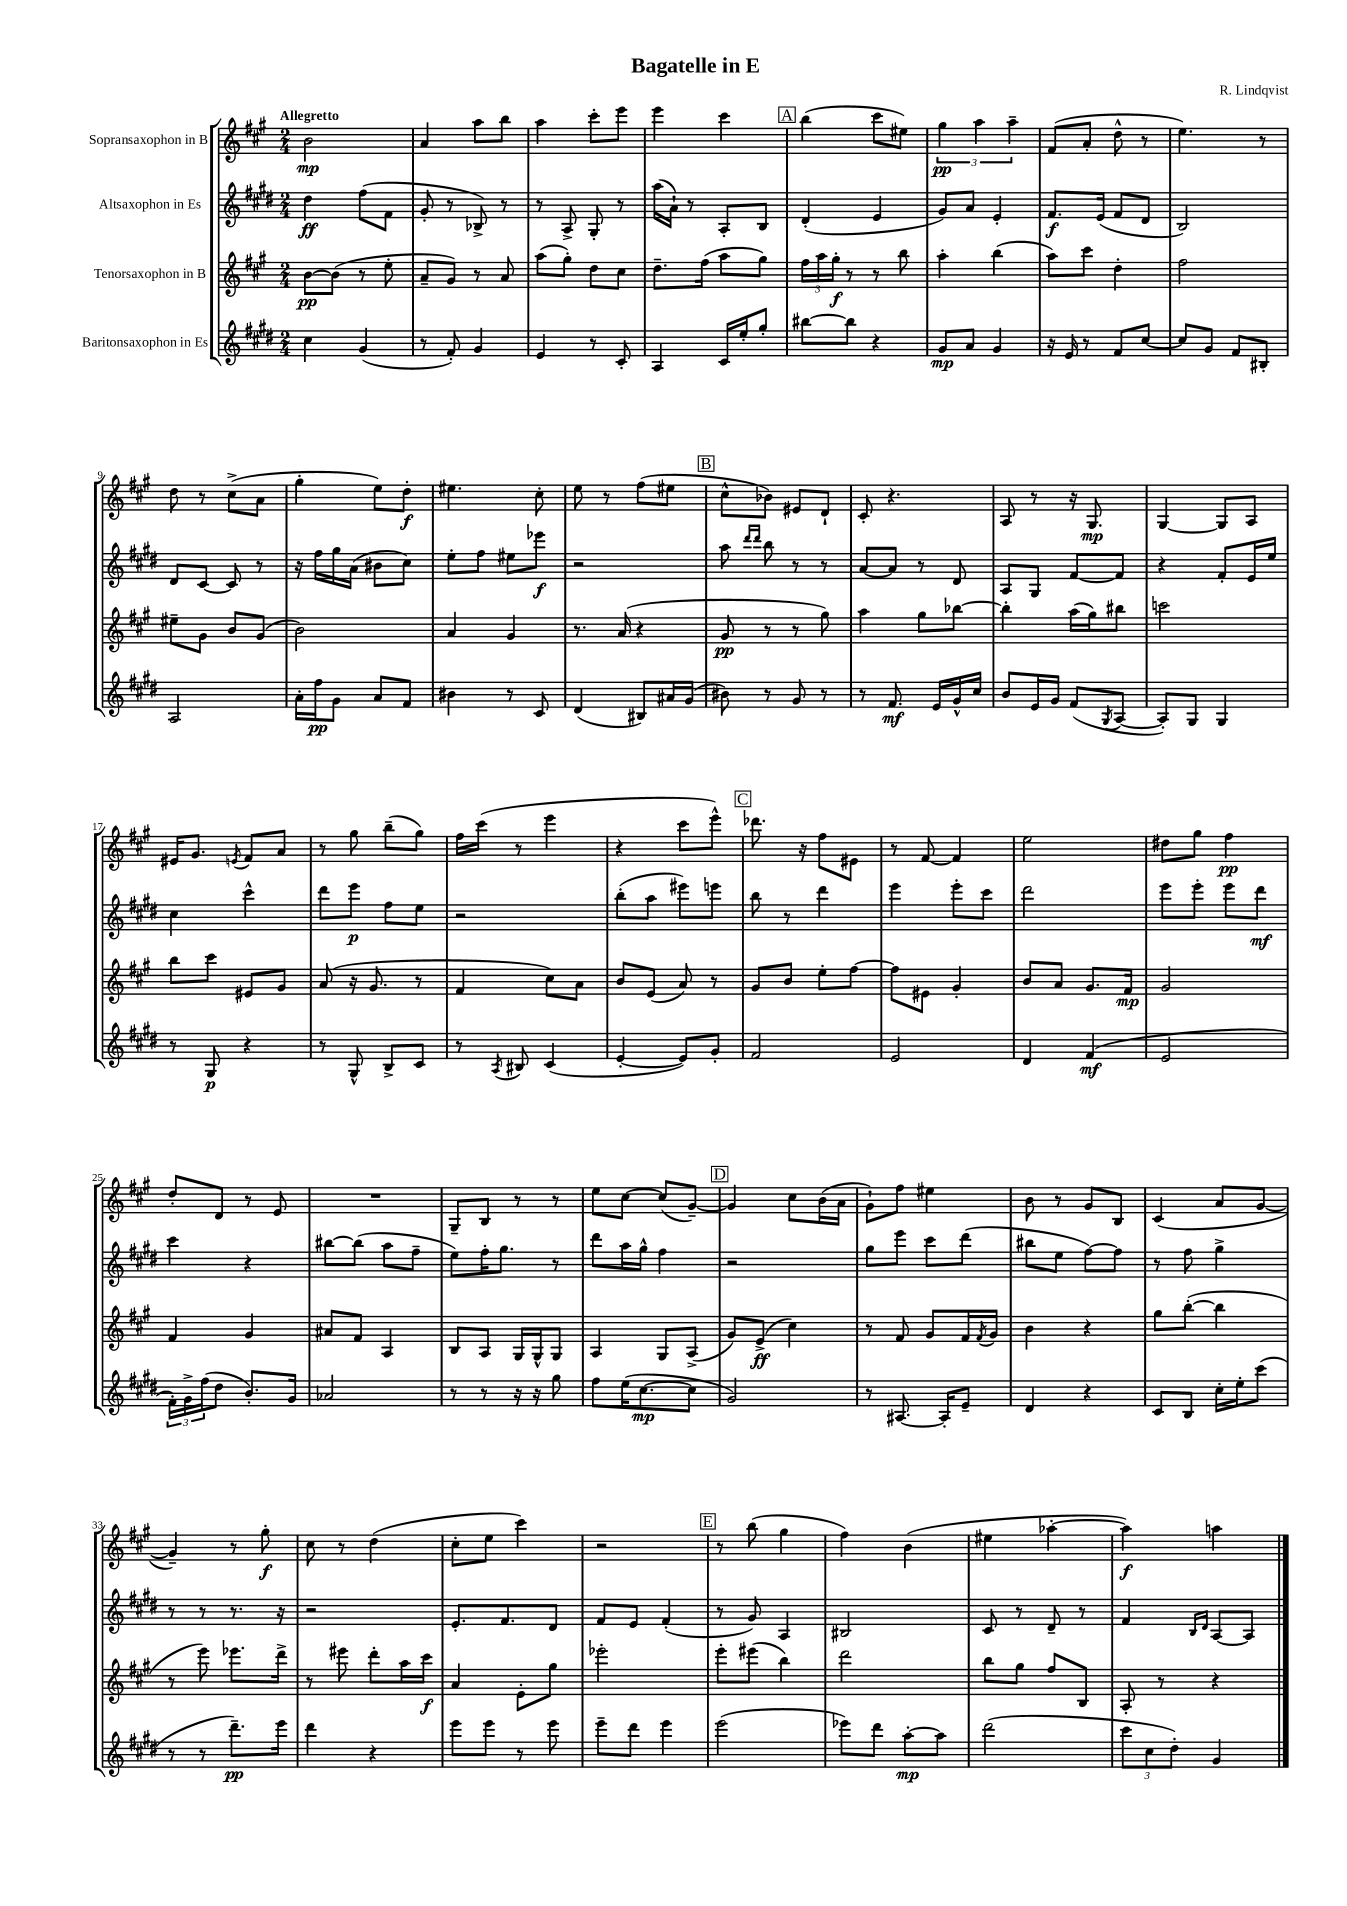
\header { title = "Bagatelle in E" composer = "R. Lindqvist" }
<<
\new StaffGroup <<
\new Staff = "s0" \with { instrumentName = "Sopransaxophon in B" } {
    \clef treble \key a \major \numericTimeSignature \time 2/4 \tempo "Allegretto"
    b'2\mp |
    a'4 a''8 b''8 |
    a''4 cis'''8-. e'''8 |
    e'''4 cis'''4 |
    \mark \markup { \box "A" } b''4( cis'''8 eis''8) |
    \tuplet 3/2 { gis''4\pp a''4 a''4-- } |
    fis'8( a'8-. d''8-^ r8 |
    e''4.) r8 |
    d''8 r8 cis''8->( a'8 |
    gis''4-. e''8) d''8-.\f |
    eis''4. cis''8-. |
    e''8 r8 fis''8( eis''8 |
    \mark \markup { \box "B" } cis''8-^ bes'8) eis'8 d'8-! |
    cis'8-. r4. |
    a8 r8 r16 gis8.\mp |
    gis4~ gis8 a8 |
    eis'16 gis'8. \acciaccatura { e'8 } fis'8 a'8 |
    r8 gis''8 b''8--( gis''8) |
    fis''16 cis'''16( r8 e'''4 |
    r4 cis'''8 e'''8-^) |
    \mark \markup { \box "C" } des'''8. r16 fis''8 eis'8 |
    r8 fis'8~ fis'4 |
    e''2 |
    dis''8 gis''8 fis''4\pp |
    d''8-. d'8 r8 e'8 |
    R2 |
    gis8-- b8 r8 r8 |
    e''8 cis''8~ cis''8( gis'8~--) |
    \mark \markup { \box "D" } gis'4 cis''8 b'16( a'16 |
    gis'8-!) fis''8 eis''4 |
    b'8 r8 gis'8 b8 |
    cis'4( a'8 gis'8~ |
    gis'4--) r8 gis''8-.\f |
    cis''8 r8 d''4( |
    cis''8-. e''8 cis'''4) |
    r2 |
    \mark \markup { \box "E" } r8 b''8( gis''4 |
    fis''4) b'4( |
    eis''4 aes''4~-. |
    aes''4\f) a''4 \bar "|." |
}
\new Staff = "s1" \with { instrumentName = "Altsaxophon in Es" } {
    \clef treble \key e \major \numericTimeSignature \time 2/4
    dis''4\ff fis''8( fis'8 |
    gis'8-. r8 bes8->) r8 |
    r8 a8-> gis8-. r8 |
    a''16( a'16-!) r8 a8-. b8 |
    \mark \markup { \box "A" } dis'4-.( e'4 |
    gis'8) a'8 e'4-. |
    fis'8.\f e'16( fis'8 dis'8 |
    b2) |
    dis'8 cis'8~ cis'8 r8 |
    r16 fis''16 gis''16 a'16( bis'8 cis''8) |
    e''8-. fis''8 eis''8 ees'''8\f |
    r2 |
    \mark \markup { \box "B" } a''8 \grace { dis'''16 dis'''16 } b''8 r8 r8 |
    a'8~ a'8 r8 dis'8 |
    a8 gis8 fis'8~ fis'8 |
    r4 fis'8-. e'16 e''16 |
    cis''4 cis'''4-^ |
    dis'''8 e'''8\p fis''8 e''8 |
    r2 |
    b''8-.( a''8 eis'''8) e'''8 |
    \mark \markup { \box "C" } b''8 r8 dis'''4 |
    e'''4 e'''8-. cis'''8 |
    dis'''2 |
    e'''8 e'''8-. e'''8 dis'''8\mf |
    cis'''4 r4 |
    bis''8~ bis''8( a''8 fis''8-- |
    e''8) fis''16-. gis''8. r8 |
    dis'''8 a''16 gis''16-^ fis''4 |
    \mark \markup { \box "D" } r2 |
    gis''8 e'''8 cis'''8 dis'''8( |
    bis''8 e''8 fis''8~) fis''8 |
    r8 fis''8 gis''4-> |
    r8 r8 r8. r16 |
    r2 |
    e'8.-. fis'8. dis'8 |
    fis'8 e'8 fis'4-.( |
    \mark \markup { \box "E" } r8 gis'8) a4 |
    bis2 |
    cis'8 r8 dis'8-- r8 |
    fis'4 \grace { b16 dis'16 } a8~ a8 \bar "|." |
}
\new Staff = "s2" \with { instrumentName = "Tenorsaxophon in B" } {
    \clef treble \key a \major \numericTimeSignature \time 2/4
    b'8~\pp b'8( r8 e''8-. |
    a'8-- gis'8) r8 a'8 |
    a''8( gis''8-.) d''8 cis''8 |
    d''8.-- fis''16( a''8 gis''8) |
    \mark \markup { \box "A" } \tuplet 3/2 { fis''16 a''16 gis''16-.\f } r8 r8 b''8 |
    a''4-. b''4( |
    a''8) cis'''8 d''4-. |
    fis''2 |
    eis''8-- gis'8 b'8 gis'8( |
    b'2) |
    a'4 gis'4 |
    r8. a'16( r4 |
    \mark \markup { \box "B" } gis'8\pp r8 r8 gis''8) |
    a''4 gis''8 bes''8~ |
    bes''4-. a''16( gis''16) bis''8 |
    c'''2 |
    b''8 cis'''8 eis'8 gis'8 |
    a'8( r16 gis'8. r8 |
    fis'4 cis''8) a'8 |
    b'8 e'8( a'8) r8 |
    \mark \markup { \box "C" } gis'8 b'8 e''8-. fis''8~ |
    fis''8 eis'8 gis'4-. |
    b'8 a'8 gis'8. fis'16\mp |
    gis'2 |
    fis'4 gis'4 |
    ais'8 fis'8 a4 |
    b8 a8 gis16 gis16-^ gis8 |
    a4 gis8 a8->( |
    \mark \markup { \box "D" } gis'8) e'8->\ff( cis''4) |
    r8 fis'8 gis'8 fis'16 \acciaccatura { fis'8 } gis'16 |
    b'4 r4 |
    gis''8 b''8~-.( b''4 |
    r8 e'''8) ees'''8. d'''16-> |
    r8 eis'''8 d'''8-. a''16 cis'''16\f |
    a'4 e'8-. gis''8 |
    ees'''2-. |
    \mark \markup { \box "E" } e'''8-. eis'''8( b''4) |
    d'''2 |
    b''8 gis''8 fis''8 b8 |
    a8-. r8 r4 \bar "|." |
}
\new Staff = "s3" \with { instrumentName = "Baritonsaxophon in Es" } {
    \clef treble \key e \major \numericTimeSignature \time 2/4
    cis''4 gis'4( |
    r8 fis'8-.) gis'4 |
    e'4 r8 cis'8-. |
    a4 cis'16 e''16-. gis''8-. |
    \mark \markup { \box "A" } bis''8~ bis''8 r4 |
    gis'8\mp a'8 gis'4 |
    r16 e'16 r8 fis'8 cis''8~ |
    cis''8 gis'8 fis'8 bis8-. |
    a2 |
    a'16-. fis''16\pp gis'8 a'8 fis'8 |
    bis'4 r8 cis'8 |
    dis'4( bis8) ais'16 gis'16( |
    \mark \markup { \box "B" } bis'8) r8 gis'8 r8 |
    r8 fis'8.\mf e'16 gis'16-^ cis''16 |
    b'8 e'16 gis'16 fis'8( \acciaccatura { gis8 } a8~ |
    a8-.) gis8 gis4 |
    r8 gis8\p r4 |
    r8 gis8-^ b8-> cis'8 |
    r8 \acciaccatura { a8 } bis8 cis'4( |
    e'4~-. e'8) gis'8-. |
    \mark \markup { \box "C" } fis'2 |
    e'2 |
    dis'4 fis'4\mf( |
    e'2 |
    \tuplet 3/2 { fis'16-.) gis'16-> fis''16( } dis''8 b'8.-.) gis'16 |
    aes'2 |
    r8 r8 r16 r16 gis''8 |
    fis''8 e''16( cis''8.~\mp cis''8 |
    \mark \markup { \box "D" } gis'2) |
    r8 ais8.~ ais16-. e'8-- |
    dis'4 r4 |
    cis'8 b8 cis''16-. e''16-. cis'''8( |
    r8 r8 dis'''8.--\pp) e'''16 |
    dis'''4 r4 |
    e'''8 e'''8 r8 e'''8 |
    e'''8-- dis'''8 e'''4 |
    \mark \markup { \box "E" } e'''2( |
    ees'''8) dis'''8 a''8~-.\mp a''8 |
    dis'''2( |
    \tuplet 3/2 { cis'''8 cis''8 dis''8-.) } gis'4 \bar "|." |
}
>>
>>
